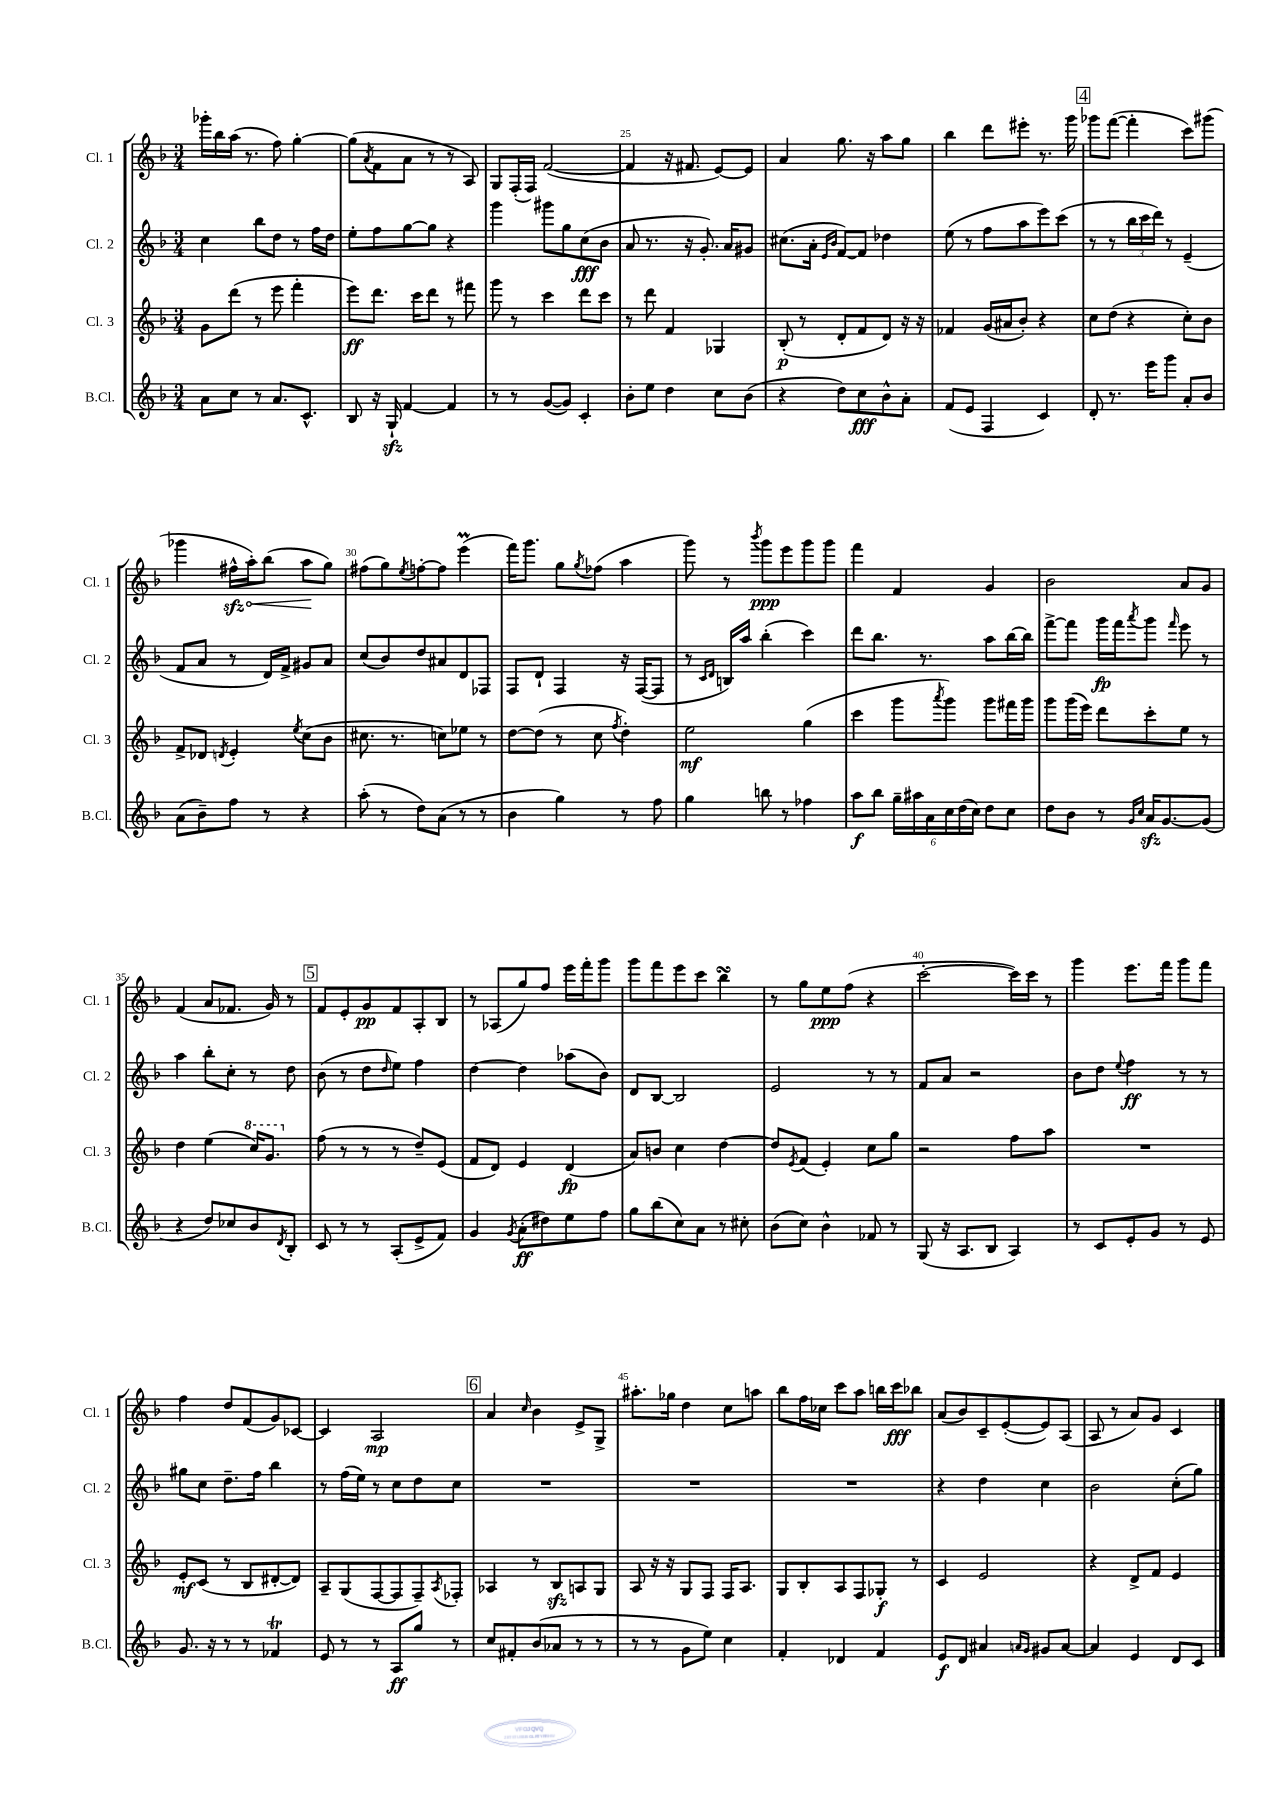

**kern	**kern	**kern	**kern
*staff4	*staff3	*staff2	*staff1
*clefG2	*clefG2	*clefG2	*clefG2
*k[b-]	*k[b-]	*k[b-]	*k[b-]
*M3/4	*M3/4	*M3/4	*M3/4
8a	8g	4cc	16ggg-'
.	.	.	16bb-
8cc	(8ddd	.	(16aa
.	.	.	8.r
8r	8r	8bb-	.
8.a	8eee	8dd	8ff)
.	4fff'	8r	[4gg'
8.c^^	.	.	.
.	.	16ff	.
.	.	16dd	.
=	=	=	=
8B-	8eee)	8ee'	(8gg]
.	.	.	8qa
16r	8.ddd	8ff	8f
16G`	.	.	.
[4f	.	[8gg	8a
.	16ccc	.	.
.	8ddd	8gg]	8r
4f]	8r	4r	8r
.	8fff#	.	8A)
=	=	=	=
8r	8ggg	4ggg	8G
8r	8r	.	(16F'
.	.	.	16F)
([8g	4ccc	8ggg#	([2f
8g])	.	8gg	.
4c'	8ddd	(8cc	.
.	8ccc	8b-	.
=	=	=	=
8b-'	8r	8a	4f]
8ee	8ddd	8.r	.
4dd	4f	.	16r
.	.	16r	8.f#
.	.	8.g')	.
8cc	4G-	.	[8e)
.	.	16a	.
(8b-	.	8g#	8e]
=	=	=	=
4r	(8B-'	(8.cc#	4a
.	8r	.	.
.	.	16a'	.
.	.	16qqe	.
.	.	16qqb-	.
8dd)	8d'	[8f)	8.gg
8cc	8f	8f]	.
.	.	.	16r
8b-^^	8d)	4dd-	8aa
8a'	16r	.	8gg
.	16r	.	.
=	=	=	=
(8f	4f-	(8ee	4bb-
8e	.	8r	.
4F	(16g	8ff	8ddd
.	16a#	.	.
.	8b-')	8aa	8eee#'
4c)	4r	8eee)	8.r
.	.	(8ccc	.
.	.	.	16ggg
=	=	=	=
8d'	8cc	8r	8ggg-
8.r	(8dd	8r	([8fff
.	4r	24bb-	4fff']
.	.	24ccc	.
16eee	.	.	.
.	.	24ddd)	.
8ggg	.	8r	.
8a'	8cc')	(4e~	8ccc)
8b-	8b-	.	(8ggg#
=	=	=	=
(8a	8f^	8f	4ggg-
8b-~)	8d-	8a	.
.	8qd	.	.
8ff	4e'	8r	16ff#^^
.	.	.	16aa')
8r	.	16d)	(8bb-
.	.	16f^	.
.	8qee	.	.
4r	(8cc	8g#	8aa
.	8b-	8a	8gg)
=	=	=	=
(8aa'	8.cc#	(8cc	(8ff#
8r	.	8b-)	8gg)
.	8.r	.	.
.	.	.	8qee
8dd)	.	8dd	[8ff'
(8a	8cc)	8a#	8ff]
8r	8ee-	8d	(4eee
8r	8r	8F-	.
=	=	=	=
4b-	[8dd	8F	16fff)
.	.	.	8.ggg
.	(8dd]	8d`	.
4gg)	8r	4F	8gg
.	.	.	8qgg
.	8cc	.	(8ff-
.	8qff	.	.
8r	4dd')	16r	4aa
.	.	([16F	.
8ff	.	8F]	.
=	=	=	=
4gg	2ee	8r	8ggg)
.	.	16qqc	.
.	.	16qqd	.
.	.	16B)	8r
.	.	16aa	.
.	.	.	8qbbb-
8bb	.	(4bb-'	8ggg
8r	.	.	8eee
4ff-	(4gg	4ccc)	8ggg
.	.	.	8ggg
=	=	=	=
8aa	4ccc	8ddd	4fff
8bb-	.	8.bb-	.
24gg~	8ggg	.	4f
24aa#	.	.	.
.	.	8.r	.
24a	.	.	.
.	8qaaa	.	.
24cc	8ggg)	.	.
(24dd	.	.	.
24cc)	.	.	.
8dd	8ggg	8aa	4g
8cc	16fff#	[16bb-	.
.	16ggg	16bb-]	.
=	=	=	=
8dd	8ggg	[8fff^	2b-
8b-	(16ggg	8fff]	.
.	16eee)	.	.
8r	8ddd	16ggg	.
.	.	16fff	.
16qqg	.	.	.
16qqcc	.	8qaaa	.
16a	8ccc'	8ggg	.
[8.g	.	.	.
.	.	16qqfff	.
.	8ee	8eee	8a
(8g]	8r	8r	8g
=	=	=	=
4r	4dd	4aa	(4f
8dd)	(4ee	8bb-'	8a
8cc-	.	8cc'	8.f-
8b-	16ccc)	8r	.
.	8.gg	.	16g)
8qd	.	.	.
8B-'	.	8dd	8r
=	=	=	=
8c	(8ff	(8b-	8f
8r	8r	8r	8e'
8r	8r	8dd	8g
.	.	16qqdd	.
(8A'	8r	8ee)	8f
8e^	8dd~)	4ff	8A'
8f)	(8e	.	8B-
=	=	=	=
4g	8f	[4dd	8r
.	8d)	.	(8A-
8qg	.	.	.
(8a'	4e	4dd]	8gg)
8dd#)	.	.	8ff
8ee	(4d	(8aa-	16eee
.	.	.	16fff'
8ff	.	8b-)	8ggg
=	=	=	=
8gg	8a)	8d	8ggg
(8bb-	8b	[8B-	8fff
8cc)	4cc	2B-]	8eee
8a	.	.	8ccc
8r	[4dd	.	4bb-
8cc#'	.	.	.
=	=	=	=
(8b-	8dd]	2e	8r
.	8qe	.	.
8cc)	(8f	.	8gg
4b-^^	4e')	.	8ee
.	.	.	(8ff
8f-	8cc	8r	4r
8r	8gg	8r	.
=	=	=	=
(8G	2r	8f	[2ccc'
16r	.	8a	.
8.A	.	.	.
.	.	2r	.
8B-	.	.	.
4A)	8ff	.	16ccc])
.	.	.	16ccc
.	8aa	.	8r
=	=	=	=
8r	2.r	8b-	4ggg
8c	.	8dd	.
.	.	8qqee	.
8e'	.	4ff	8.eee
8g	.	.	.
.	.	.	16fff
8r	.	8r	8ggg
8e	.	8r	8fff
=	=	=	=
8.g	8e'	8gg#	4ff
.	(8c	8cc	.
16r	.	.	.
8r	8r	8.dd~	8dd
8r	8B-	.	(8f
.	.	16ff	.
4f-	[8d#'	4bb-	8g)
.	8d#])	.	[8c-
=	=	=	=
8e	8A~	8r	4c-]
8r	(8G	(16ff	.
.	.	16ee)	.
8r	[8F	8r	2A
8A	8F]	8cc	.
8gg	8F~)	8dd	.
.	8qA	.	.
8r	8F-'	8cc	.
=	=	=	=
8cc	4A-	2.r	4a
8f#'	.	.	.
.	.	.	16qqcc
(8b-	8r	.	4b-
8a-	8B-	.	.
8r	8A	.	8e^
8r	8G	.	8G^
=	=	=	=
8r	8A	2.r	8.aa#'
8r	16r	.	.
.	16r	.	16gg-
8g	8G	.	4dd
8ee)	8F	.	.
4cc	16F	.	8cc
.	8.A	.	.
.	.	.	8aa
=	=	=	=
4f'	8G	2.r	8bb-
.	8B-'	.	16ff
.	.	.	16cc-
4d-	8A	.	8ccc
.	8F	.	8aa
4f	8G-'	.	16bb
.	.	.	16ccc
.	8r	.	8bb-
=	=	=	=
8e	4c	4r	(8a
8d	.	.	8b-)
4a#	2e	4dd	8c~
.	.	.	([8e'
16qqa	.	.	.
16qqg	.	.	.
8g#	.	4cc	8e])
[8a	.	.	(8A
=	=	=	=
4a]	4r	2b-	8A
.	.	.	8r
4e	8d^	.	8a)
.	8f	.	8g
8d	4e	(8cc'	4c
8c	.	8gg)	.
==	==	==	==
*-	*-	*-	*-
